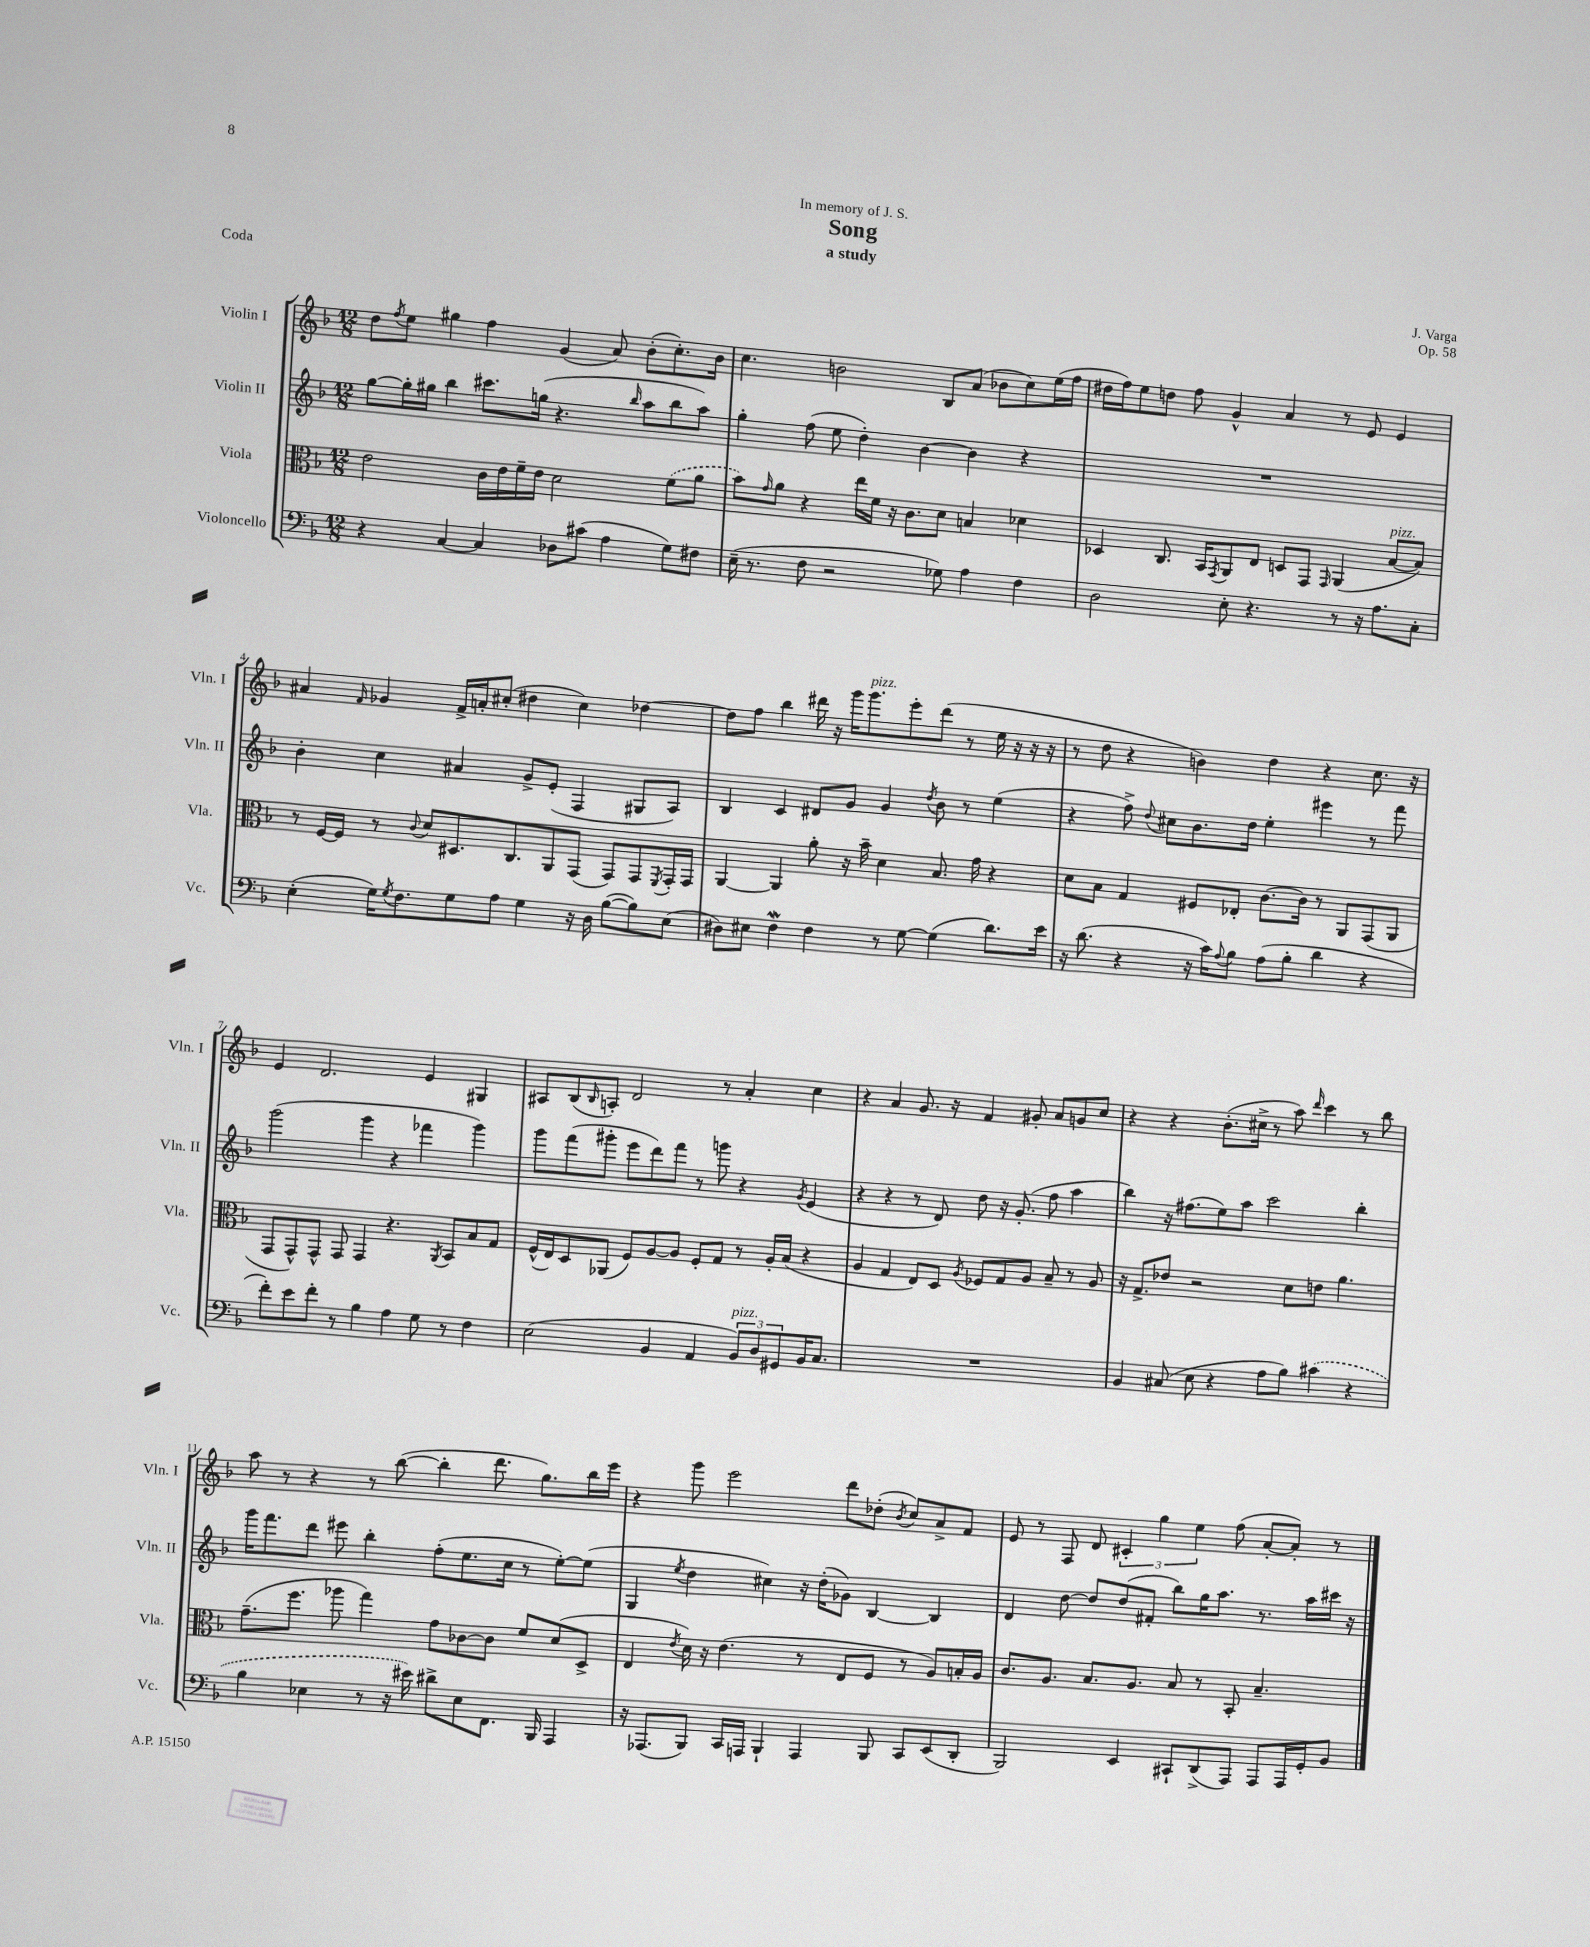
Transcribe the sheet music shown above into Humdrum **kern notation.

**kern	**kern	**kern	**kern
*part4	*part3	*part2	*part1
*staff4	*staff3	*staff2	*staff1
*I"Violoncello	*I"Viola	*I"Violin II	*I"Violin I
*I'Vc.	*I'Vla.	*I'Vln. II	*I'Vln. I
*clefF4	*clefC3	*clefG2	*clefG2
*k[b-]	*k[b-]	*k[b-]	*k[b-]
*M12/8	*M12/8	*M12/8	*M12/8
=1	=1	=1	=1
4r	2e\	[8gg\L	8dd\L
.	.	.	8qff/
.	.	16gg'\L]	8ee\J
.	.	16gg#X\JJ	.
[4C/	.	4bb-\	4gg#X\
4C/]	16c\LL	8.ccc#X\L	4ff\
.	16e\	.	.
.	16f~\	.	.
.	16e\JJ	(16ggn\Jk	.
8D-X\L	2d\	4.r	(4g/
(8c#X\J	.	.	.
4A\	.	.	8a/)
.	.	16qqbb-/	.
.	.	8aa\L	(8b-'\L
8G\L)	(8f\L	8bb-\	8.cc'\)
8F#X\J	8a\J	8aa\J)	.
.	.	.	16b-\Jk
=2	=2	=2	=2
(16E~\	8b-\L)	4gg'\	4.cc\
8.r	.	.	.
.	16qqg/	.	.
.	8a\J	.	.
8F\	4r	(8ff\	.
2r	.	8ee\	2bn\
.	16ee\LL	4dd'\)	.
.	16f\JJ	.	.
.	16r	.	.
.	8.c\L	.	.
.	.	[4b-\	.
8G-X\)	8d\J	.	8B-/L
4A\	4Bn/	4b-\]	(8a/J
.	.	.	8b-X\L
4F\	4d-X\	4r	8cc\)
.	.	.	(16ee\L
.	.	.	16ff\JJ
=3	=3	=3	=3
2D\	4D-X/	1.r	16dd#X\LL
.	.	.	16ff\J)
.	.	.	8ee\
.	8.C/	.	8ddn\J
.	.	.	8ff\
.	16BB-/KL	.	.
.	8qGG/	.	.
8E'\	8AA/	.	4g^^/
4.r	8E/J	.	.
.	8Dn/L	.	4a/
.	8GG/J	.	.
.	16qqGG/	.	.
8r	(4AA/	.	8r
16r	.	.	8e/
8.A\L	.	.	.
!	!LO:TX:a:i:t=pizz.	!	!
.	[8B-/L	.	4e/
8C'\J	8B-/J])	.	.
!!LO:LB:g=z
=4	=4	=4	=4
(4E'\	8r	4b-'\	4a#X/
.	[16F/LL	.	.
.	16F/JJ]	.	.
.	.	.	16qqf/
16G\KL)	8r	4cc\	4g-X/
8qG/	.	.	.
8.F\	.	.	.
.	8qqc/	.	.
.	8d/L	.	.
8G\	8.D#X/	4a#X/	16f^/LL
.	.	.	16an'/J
8A\J	.	.	(8cc#X'/J
.	8.C/	.	.
4G\	.	8g^/L	4dd#X\
.	8AA/	(8e'/J	.
16r	(8GG/J	4F/	4cc#\)
16D\	.	.	.
([8B-\L	8GG/L)	.	.
8B-\])	8GG/	8G#X/L	[4dd-X\
.	8qFF/	.	.
(8E\J	16GG'/L	8A/J)	.
.	16GG/JJ	.	.
=5	=5	=5	=5
8D#X\L)	[4AA/	4B-/	8dd-\L]
8E#X\J	.	.	8ff\J
4Fw\	4AA/]	4c/	4bb-\
4F\	8a'\	8d#X/L	16ddd#X\
.	.	.	16r
.	16r	8g/J	16ggg\KL
!	!	!	!LO:TX:a:i:t=pizz.
.	16b-~\	.	8.ggg\
8r	4d\	4g/	.
[8G\	.	.	8eee'\
.	.	8qdd/	.
(4G\]	8.B-/	8b-\	(8ddd#\J
.	.	8r	8r
.	16g\	.	.
8.d\L)	4r	(4ee\	16ee\
.	.	.	16r
.	.	.	16r
16e\Jk	.	.	16r
=6	=6	=6	=6
16r	8d\L	4r	8r
(8.d\	.	.	.
.	8B-\J	.	8dd\
4r	4G/	8ff^\)	4r
.	.	8qqdd/	.
.	.	8cc#X\L	.
16r	8F#X/L	8.b-\	4bn\)
16c\KL)	.	.	.
8qqA/	.	.	.
8B-\J	8E-X'/J	.	.
.	.	16dd\Jk	.
(8A\L	[8.c\L	4ee'\	4dd\
8B-'\J	.	.	.
.	16c\Jk]	.	.
4d\	8r	4eee#X\	4r
.	8AA/L	.	.
4r	(8GG/	8r	8.cc\
.	8AA/J	8fff\	.
.	.	.	16r
!!LO:LB:g=z
=7	=7	=7	=7
8f'\L)	8GG/L	(2ggg\	4e/
8e\	8GG^^/)	.	.
8f'\J	8GG^^/J	.	2.d/
8r	8GG/	.	.
4B-\	4GG/	4ggg\	.
4A\	4.r	4r	.
8G\	.	4fff-X\	4e/
.	8qAA/	.	.
8r	8BB-/L	.	.
4F\	8B-/	4ggg\)	4G#X/
.	8G/J	.	.
=8	=8	=8	=8
(2E\	(16F^^/LL	8ggg\L	8A#X/L
.	16E/J)	.	.
.	8D/	(8fff\	(8B-/
.	.	.	16qqB-/
.	(8AA-X/J	8ggg#X'\J	8An'/J)
.	8F/L)	8eee\L	2d/
4BB-/	[8A/	8ddd\)	.
.	8A/J]	8fff\J	.
4AA/	8F'/L	8r	.
.	8G/J	8gggn\	8r
!LO:TX:a:i:t=pizz.	!	!	!
12BB-/L)	8r	4r	4a'/
12D/	.	.	.
.	16A'/LL	.	.
12GG#X/	.	.	.
.	(16B-/JJ	.	.
.	.	8qg/	.
16BB-/K	4r	(4e/	4cc\
8.C/J	.	.	.
=9	=9	=9	=9
1.r	4A/	4r	4r
.	4G/	4r	4a/
.	8E/L)	8r	8.g/
.	8D/J	8d/)	.
.	.	.	16r
.	8qA/	.	.
.	8F-X/L	8dd\	4f/
.	8G/	16r	.
.	.	(8.g'/	.
.	8A/J	.	8g#X'/
.	8B-~/	8ff\	8a/L
.	8r	4aa\	8gn/
.	8A/	.	8cc/J
=10	=10	=10	=10
4BB-/	16r	4bb-\)	4r
.	8.G^/L	.	.
(8C#X/	8e-X/J	16r	4r
.	.	(8.ff#X\L	.
8E\	2r	.	.
4r	.	8ee\)	(8.b-'\L
.	.	8aa\J	.
.	.	.	16cc#X^\Jk
8A\L	.	2ccc\	8r
8B-\J)	8d\L	.	8aa\)
.	.	.	16qqddd/
(4c#X\	8en\J	.	4ccc\
.	4.a\	.	.
4r	.	4bb-'\	8r
.	.	.	8bb-\
!!LO:LB:g=z
=11	=11	=11	=11
4B-\	(8.g~\L	16ggg\KL	8aa\
.	.	8.fff\	.
.	.	.	8r
.	8.ff\J	.	.
4E-X\	.	8ddd\J	4r
.	8aa-X\	8eee#X\	.
8r	4gg\)	4bb-'\	8r
16r	.	.	([8bb-\
16e#X\)	.	.	.
8d#X^\L	8g\L	(8ff'\L	4bb-'\]
8E-\	[8c-X\	8.ee\	.
8.FF\J	8c-\J]	.	8.ddd\
.	.	16cc\Jk	.
.	8f/L	8r	.
16BBB-/	.	.	8.gg\L)
4AAA/	(8d/	[8ee'\L)	.
.	8D^/J	(8ee\J]	16bb-\L
.	.	.	16eee\JJ
=12	=12	=12	=12
16r	4E/	4G/	4r
(8.AAA-X/L	.	.	.
.	8qe/	8qee/	.
8BBB-/J)	16d\)	4dd\	8ggg\
.	16r	.	.
16CC/LL	(4.e\	.	2eee\
16AAAn/JJ	.	.	.
4BBB-`/	.	4cc#X\)	.
4AAA/	8r	16r	.
.	.	(16dd'\KL	.
.	8E/L	8g-X\J)	8ddd\L
8BBB-/	8F/J	[4B-/	(8dd-X'\J
.	.	.	8qb-/
8CC/L	8r	.	8cc/L)
(8EE/	8A/L)	4B-/]	8a^/
8DD'/J	16Bn'/L	.	8f/J
.	16A/JJ	.	.
=13	=13	=13	=13
2BBB-/)	8.c/L	4d/	8e/
.	.	.	8r
.	8.A/J	.	.
.	.	[8dd\	8F/
.	8.B-/L	8dd/L]	8d/
4EE/	.	(8dd/	6c#X'/
.	8.A/J	.	.
.	.	8f#X'/J	.
.	.	.	6gg\
8CC#X`/L	8B-/	8bb-\L)	.
.	.	.	6ee\
(8DD^/	8r	16gg\K	.
.	.	8.aa\J	.
8AAA/J)	8BB-'/	.	(8ff\
8AAA/L	4.B-~/	8.r	[8a'/L
16AAA/L	.	.	8a'/J])
16GG'/J	.	16aa\LL	.
8BB-/J	.	16ccc#X\JJ	8r
.	.	16r	.
==	==	==	==
*-	*-	*-	*-
